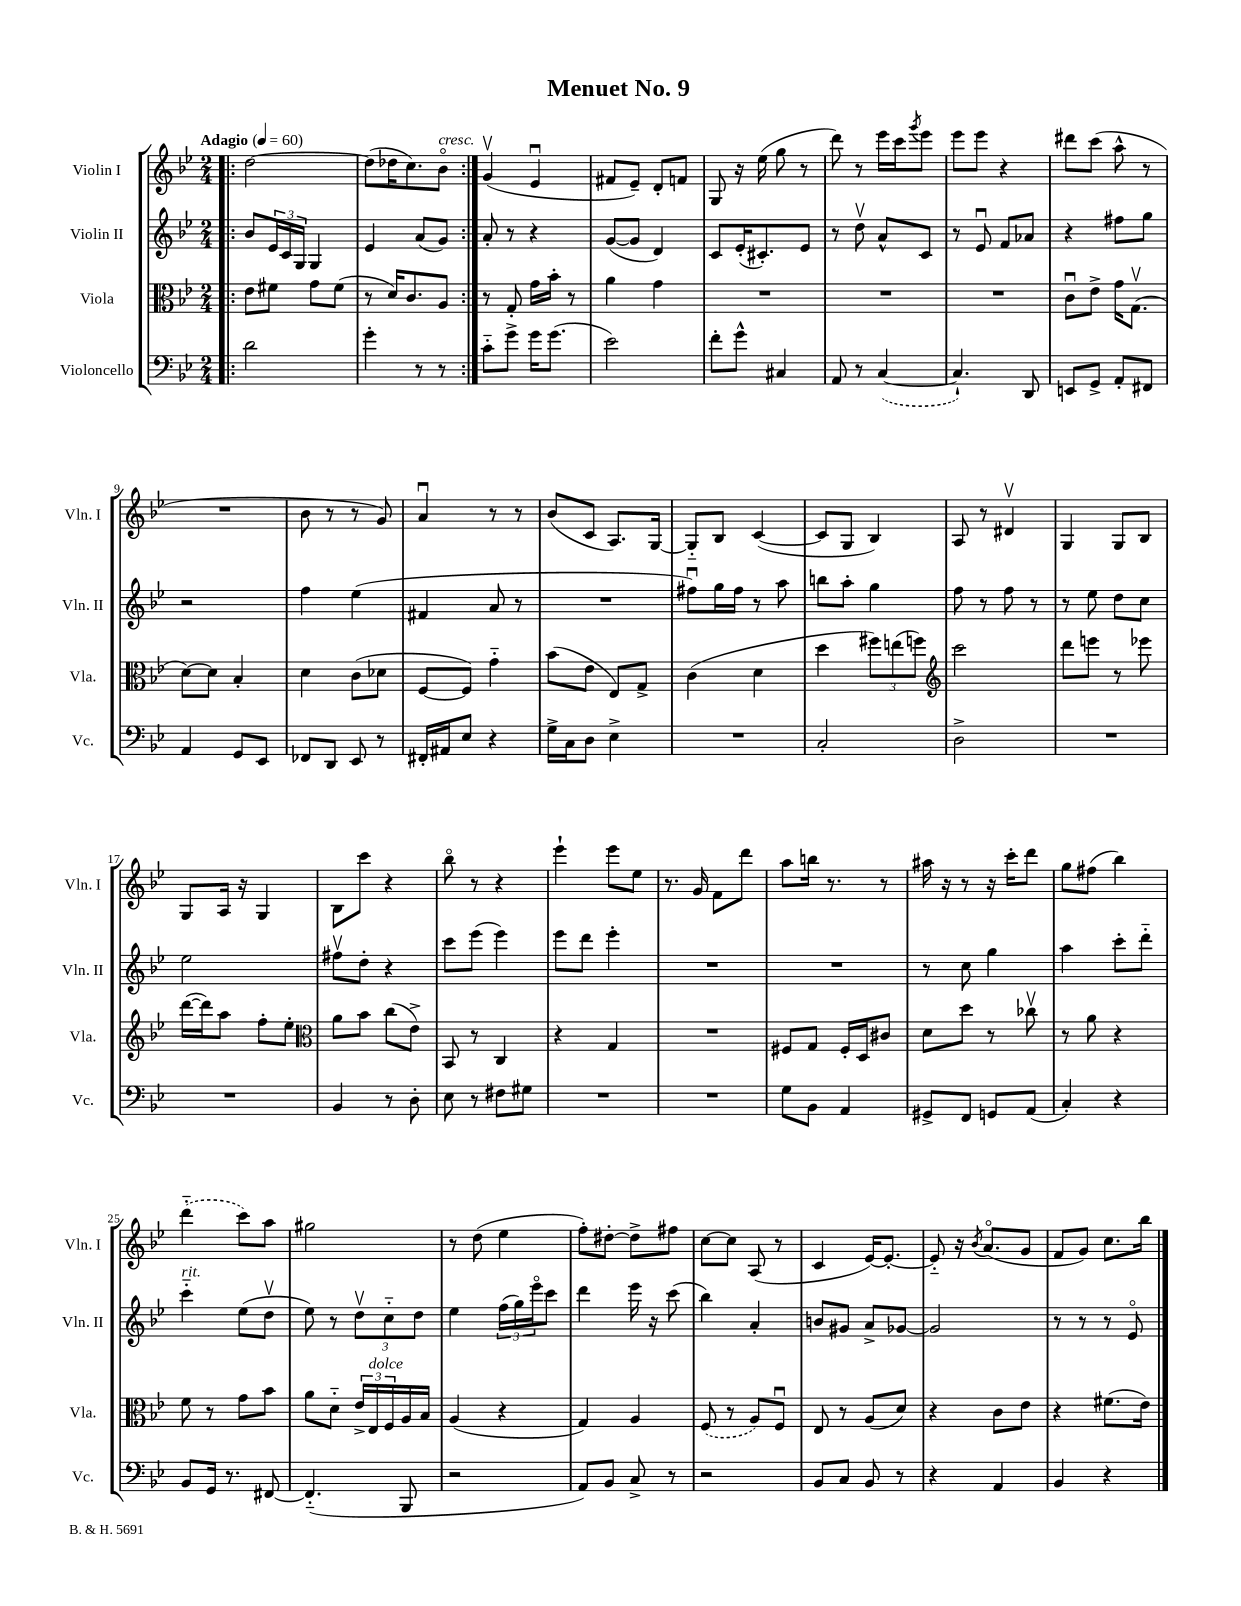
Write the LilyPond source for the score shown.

\header { title = "Menuet No. 9" }
<<
\new StaffGroup <<
\new Staff = "s0" \with { instrumentName = "Violin I" shortInstrumentName = "Vln. I" } {
    \clef treble \key bes \major \numericTimeSignature \time 2/4 \tempo "Adagio" 4 = 60
    \repeat volta 2 { \bar ".|:" d''2~ |
    d''8( des''16 c''8.) bes'8\flageolet^\markup { \italic "cresc." } | }
    g'4\upbow( ees'4\downbow |
    fis'8 ees'8--) d'8-. f'8 |
    g8 r16 ees''16( g''8 r8 |
    d'''8) r8 ees'''16 c'''16 \acciaccatura { g'''8 } ees'''8 |
    ees'''8 ees'''8 r4 |
    dis'''8 c'''8( a''8-^ r8 |
    R2 |
    bes'8 r8 r8 g'8) |
    a'4\downbow r8 r8 |
    bes'8( c'8 a8.) g16~ |
    g8-_ bes8 c'4~( |
    c'8 g8 bes4) |
    a8 r8 dis'4\upbow |
    g4 g8 bes8 |
    g8 a16 r16 g4 |
    bes8 c'''8 r4 |
    bes''8\flageolet r8 r4 |
    ees'''4-! ees'''8 ees''8 |
    r8. g'16 f'8 d'''8 |
    a''8 b''16 r8. r8 |
    ais''16 r16 r8 r16 c'''16-. d'''8 |
    g''8 fis''8( bes''4) |
    \once \slurDashed d'''4-_( c'''8) a''8 |
    gis''2 |
    r8 d''8( ees''4 |
    f''8-.) dis''8~-. dis''8-> fis''8 |
    c''8~ c''8 a8( r8 |
    c'4 ees'16~) ees'8.~-. |
    ees'8-_ r16 \acciaccatura { bes'8 } a'8.\flageolet( g'8 |
    f'8 g'8) c''8. bes''16 \bar "|." |
}
\new Staff = "s1" \with { instrumentName = "Violin II" shortInstrumentName = "Vln. II" } {
    \clef treble \key bes \major \numericTimeSignature \time 2/4
    \repeat volta 2 { \bar ".|:" bes'8 \tuplet 3/2 { ees'16 c'16 g16 } g4 |
    ees'4 a'8( g'8) | }
    a'8-. r8 r4 |
    g'8~( g'8 d'4) |
    c'8 ees'16-.( cis'8.-.) ees'8 |
    r8 d''8\upbow a'8-^ c'8 |
    r8 ees'8\downbow f'8 aes'8 |
    r4 fis''8 g''8 |
    r2 |
    f''4 ees''4( |
    fis'4 a'8 r8 |
    R2 |
    fis''8\downbow) g''16 fis''16 r8 a''8 |
    b''8 a''8-. g''4 |
    f''8 r8 f''8 r8 |
    r8 ees''8 d''8 c''8 |
    ees''2 |
    fis''8\upbow d''8-. r4 |
    c'''8 ees'''8( ees'''4) |
    ees'''8 d'''8 ees'''4-. |
    R2 |
    R2 |
    r8 c''8 g''4 |
    a''4 c'''8-. d'''8-_ |
    c'''4-_^\markup { \italic "rit." } ees''8( d''8\upbow |
    ees''8) r8 \tuplet 3/2 { d''8\upbow c''8-_ d''8 } |
    ees''4 \tuplet 3/2 { f''16( g''16) ees'''16\flageolet } c'''8 |
    d'''4 ees'''16 r16 c'''8( |
    bes''4) a'4-. |
    b'8 gis'8 a'8-> ges'8~ |
    ges'2 |
    r8 r8 r8 ees'8\flageolet \bar "|." |
}
\new Staff = "s2" \with { instrumentName = "Viola" shortInstrumentName = "Vla." } {
    \clef alto \key bes \major \numericTimeSignature \time 2/4
    \repeat volta 2 { \bar ".|:" ees'8 fis'8 g'8 fis'8( |
    r8 d'16) c'8. a8 | }
    r8 g8-. g'16 bes'16-. r8 |
    a'4 g'4 |
    R2 |
    R2 |
    R2 |
    c'8\downbow ees'8-> g'16 g8.\upbow( |
    d'8~) d'8 bes4-. |
    d'4 c'8( des'8 |
    f8~ f8) g'4-_ |
    bes'8( ees'8 ees8) g8-> |
    c'4( d'4 |
    d''4 \tuplet 3/2 { fis''8) e''8( f''8) } |
    \clef treble c'''2 |
    d'''8 e'''8 r8 ees'''8 |
    d'''16~( d'''16) a''8 f''8-. ees''8-. |
    \clef alto a'8 bes'8 c''8( ees'8->) |
    bes,8 r8 c4 |
    r4 g4 |
    R2 |
    fis8 g8 fis16-. d16 cis'8 |
    d'8 d''8 r8 ces''8\upbow |
    r8 a'8 r4 |
    f'8 r8 g'8 bes'8 |
    a'8 d'8-_ \tuplet 3/2 { ees'16-> ees16^\markup { \italic "dolce" } f16 } a16 bes16 |
    a4( r4 |
    g4) a4 |
    \once \slurDashed f8( r8 a8) f8\downbow |
    ees8 r8 a8( d'8) |
    r4 c'8 ees'8 |
    r4 fis'8.( ees'16) \bar "|." |
}
\new Staff = "s3" \with { instrumentName = "Violoncello" shortInstrumentName = "Vc." } {
    \clef bass \key bes \major \numericTimeSignature \time 2/4
    \repeat volta 2 { \bar ".|:" d'2 |
    g'4-. r8 r8 | }
    c'8-_ g'8-> g'16 g'8.( |
    ees'2) |
    f'8-. g'8-^ cis4 |
    a,8 r8 \once \slurDashed c4~( |
    c4.-!) d,8 |
    e,8 g,8-> a,8-. fis,8 |
    a,4 g,8 ees,8 |
    fes,8 d,8 ees,8 r8 |
    fis,16-. ais,16 ees8 r4 |
    g16-> c16 d8 ees4-> |
    R2 |
    c2-. |
    d2-> |
    R2 |
    R2 |
    bes,4 r8 d8-. |
    ees8 r8 fis8 gis8 |
    R2 |
    R2 |
    g8 bes,8 a,4 |
    gis,8-> f,8 g,8 a,8( |
    c4-.) r4 |
    bes,8 g,16 r8. fis,8~ |
    fis,4.-_( bes,,8 |
    r2 |
    a,8) bes,8 c8-> r8 |
    r2 |
    bes,8 c8 bes,8 r8 |
    r4 a,4 |
    bes,4 r4 \bar "|." |
}
>>
>>
